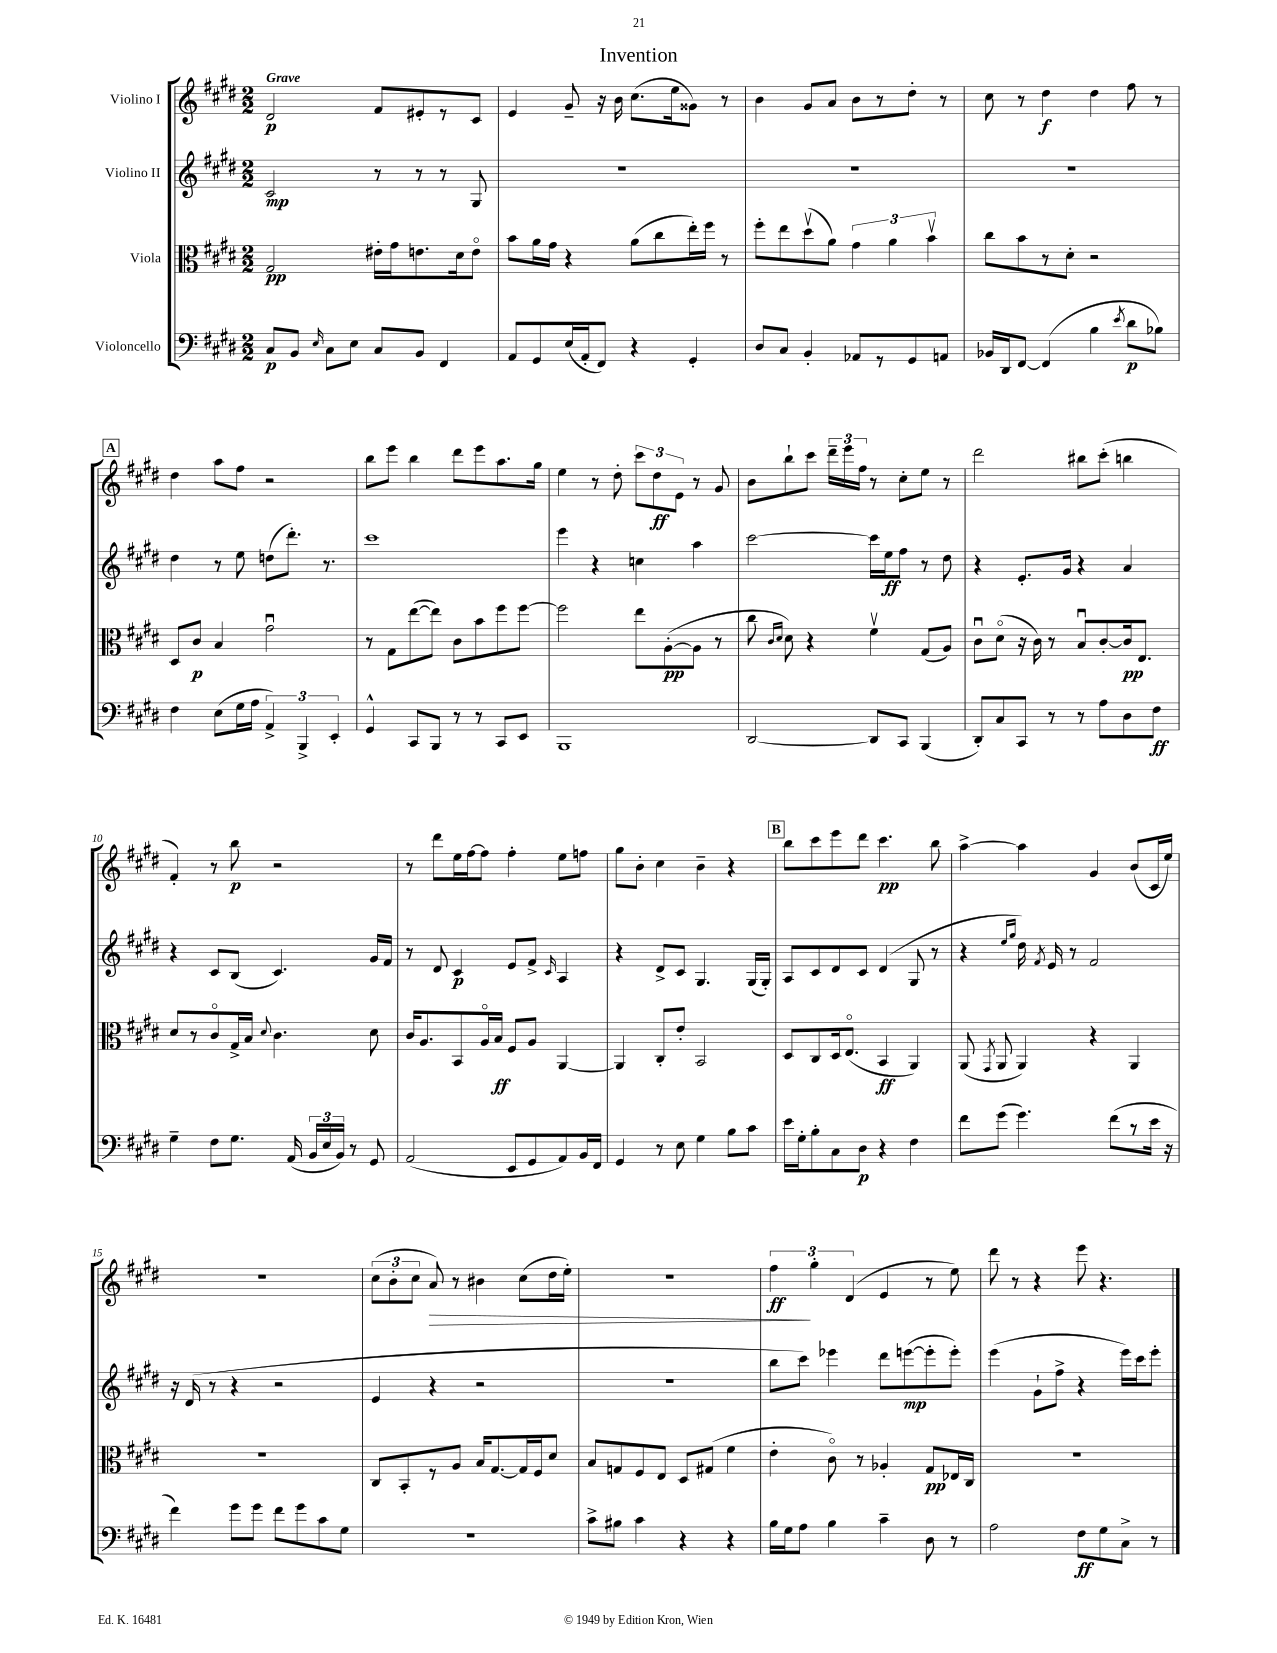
\header { title = "Invention" }
<<
\new StaffGroup <<
\new Staff = "s0" \with { instrumentName = "Violino I" } {
    \clef treble \key e \major \numericTimeSignature \time 2/2 \tempo "Grave"
    \autoBeamOff dis'2\p fis'8[ eis'8-. r8 cis'8] |
    e'4 gis'8-- r16 b'16 cis''8.[( e''16 gisis'8]) r8 |
    b'4 gis'8[ a'8] b'8[ r8 dis''8]-. r8 |
    cis''8 r8 dis''4\f dis''4 fis''8 r8 |
    \mark \markup { \box "A" } dis''4 a''8[ fis''8] r2 |
    b''8[ e'''8] b''4 dis'''8[ e'''8 a''8. gis''16] |
    e''4 r8 dis''8-. \tuplet 3/2 { cis'''8[ dis''8\ff e'8] } r8 gis'8 |
    b'8[ b''8-! cis'''8] \tuplet 3/2 { dis'''16[-- e'''16 fis''16] } r8 cis''8[-. e''8] r8 |
    dis'''2 bis''8[ cis'''8]-.( b''4 |
    fis'4-.) r8 b''8\p r2 |
    r8 dis'''8[ e''16 fis''16~ fis''8] fis''4-. e''8[ f''8] |
    gis''8[ b'8]-. cis''4 b'4-- r4 |
    \mark \markup { \box "B" } b''8[ cis'''8 e'''8 dis'''8] cis'''4.\pp b''8 |
    a''4~-> a''4 gis'4 b'8[( cis'16 e''16]) |
    R1 |
    \tuplet 3/2 { cis''8[( b'8-. cis''8] } a'8\>) r8 bis'4 cis''8[( dis''16 e''16]-.) |
    r1 |
    \tuplet 3/2 { fis''4\ff\! gis''4-. dis'4( } e'4 r8 e''8) |
    dis'''8 r8 r4 e'''8 r4. \bar "|." |
}
\new Staff = "s1" \with { instrumentName = "Violino II" } {
    \clef treble \key e \major \numericTimeSignature \time 2/2
    \autoBeamOff cis'2\mp r8 r8 r8 gis8 |
    R1 |
    R1 |
    R1 |
    \mark \markup { \box "A" } dis''4 r8 e''8 d''8[( dis'''8.]-.) r8. |
    cis'''1 |
    e'''4 r4 c''4 a''4 |
    cis'''2~ cis'''16[ e''16\ff fis''8] r8 dis''8 |
    r4 e'8.[-. gis'16] r4 a'4 |
    r4 cis'8[ b8]( cis'4.) gis'16[ fis'16] |
    r8 dis'8 cis'4\p e'8[ fis'8]-> \grace { cis'16 } a4 |
    r4 dis'8[-> cis'8] gis4. gis16[( gis16]-.) |
    \mark \markup { \box "B" } a8[ cis'8 dis'8 cis'8] dis'4( gis8 r8 |
    r4 \grace { e''16[ gis''16] } dis''16) \acciaccatura { fis'8 } e'16 r8 fis'2 |
    r16 dis'16( r8 r4 r2 |
    e'4 r4 r2 |
    r1 |
    b''8[ cis'''8]) ees'''4 dis'''8[ e'''8~\mp( e'''8-. e'''8]-.) |
    e'''4( gis'8[-! fis''8]-> r4 e'''16[) cis'''16 e'''8]-. \bar "|." |
}
\new Staff = "s2" \with { instrumentName = "Viola" } {
    \clef alto \key e \major \numericTimeSignature \time 2/2
    \autoBeamOff gis2\pp eis'16[-. gis'16 e'8. dis'16 e'8]\flageolet |
    b'8[ a'16 gis'16] r4 a'8[( cis''8 e''16-.) fis''16] r8 |
    fis''8[-. e''8 dis''8\upbow( a'8]) \tuplet 3/2 { gis'4 a'4 b'4\upbow } |
    cis''8[ b'8 r8 dis'8]-. r2 |
    \mark \markup { \box "A" } dis8[ cis'8]\p b4 gis'2\downbow |
    r8 gis8[ e''8~( e''8]) cis'8[ b'8 fis''8 fis''8]~ |
    fis''2 e''8[ a8~-.\pp( a8] r8 |
    cis''8 \grace { cis'16[ dis'16] } dis'8) r4 fis'4\upbow gis8[( a8]) |
    cis'8[\downbow dis'8]\flageolet( r16 cis'16) r8 b8[\downbow cis'8~-. cis'16\pp e8.] |
    dis'8[ r8 cis'8\flageolet gis16-> b16] \appoggiatura { dis'8 } cis'4. dis'8 |
    cis'16[ a8. b,8 a16\flageolet b16]\ff fis8[ a8] a,4~ |
    a,4 cis8[-. e'8]-. b,2 |
    \mark \markup { \box "B" } dis8[ cis8 dis16 e8.]\flageolet( b,4\ff a,4) |
    a,8( \acciaccatura { gis,8 } a,8 a,4) r4 a,4 |
    r1 |
    cis8[ b,8-. r8 a8] b16[ gis8.~ gis16 fis16 dis'8] |
    b8[ g8 fis8 e8] dis8[ gis8]( fis'4 |
    e'4-. cis'8\flageolet) r8 aes4-. gis8[\pp ees16 cis16] |
    r1 \bar "|." |
}
\new Staff = "s3" \with { instrumentName = "Violoncello" } {
    \clef bass \key e \major \numericTimeSignature \time 2/2
    \autoBeamOff cis8[\p b,8] \grace { e16 } cis8[ e8] cis8[ b,8] fis,4 |
    a,8[ gis,8 e16( a,16-. fis,8]) r4 gis,4-. |
    dis8[ cis8] b,4-. aes,8[ r8 gis,8 a,8] |
    bes,16[ dis,16 fis,8]~ fis,4( b4 \acciaccatura { e'8 } dis'8[\p bes8]) |
    \mark \markup { \box "A" } fis4 e8[( gis16 a16] \tuplet 3/2 { a,4->) b,,4-> e,4-. } |
    gis,4-^ cis,8[ b,,8] r8 r8 cis,8[ e,8] |
    b,,1 |
    dis,2~ dis,8[ cis,8] b,,4( |
    dis,8[-.) cis8 cis,8] r8 r8 a8[ dis8 fis8]\ff |
    gis4-- fis8[ gis8.] a,16( \tuplet 3/2 { b,16[ e16 b,16]) } r8 gis,8 |
    a,2( e,8[ gis,8 a,8) b,16 fis,16] |
    gis,4 r8 e8 gis4 b8[ cis'8] |
    \mark \markup { \box "B" } e'16[ gis16-. b8-. cis8 dis8]\p r4 fis4 |
    fis'8[ gis'8]( gis'4.) fis'8[( r8 e'16] r16 |
    fis'4) gis'8[ gis'8] fis'8[ gis'8 cis'8 gis8] |
    R1 |
    cis'8[-> bis8] cis'4 r4 r4 |
    b16[ gis16 a8] b4 cis'4-- dis8 r8 |
    a2 fis8[\ff gis8 cis8]-> r8 \bar "|." |
}
>>
>>
